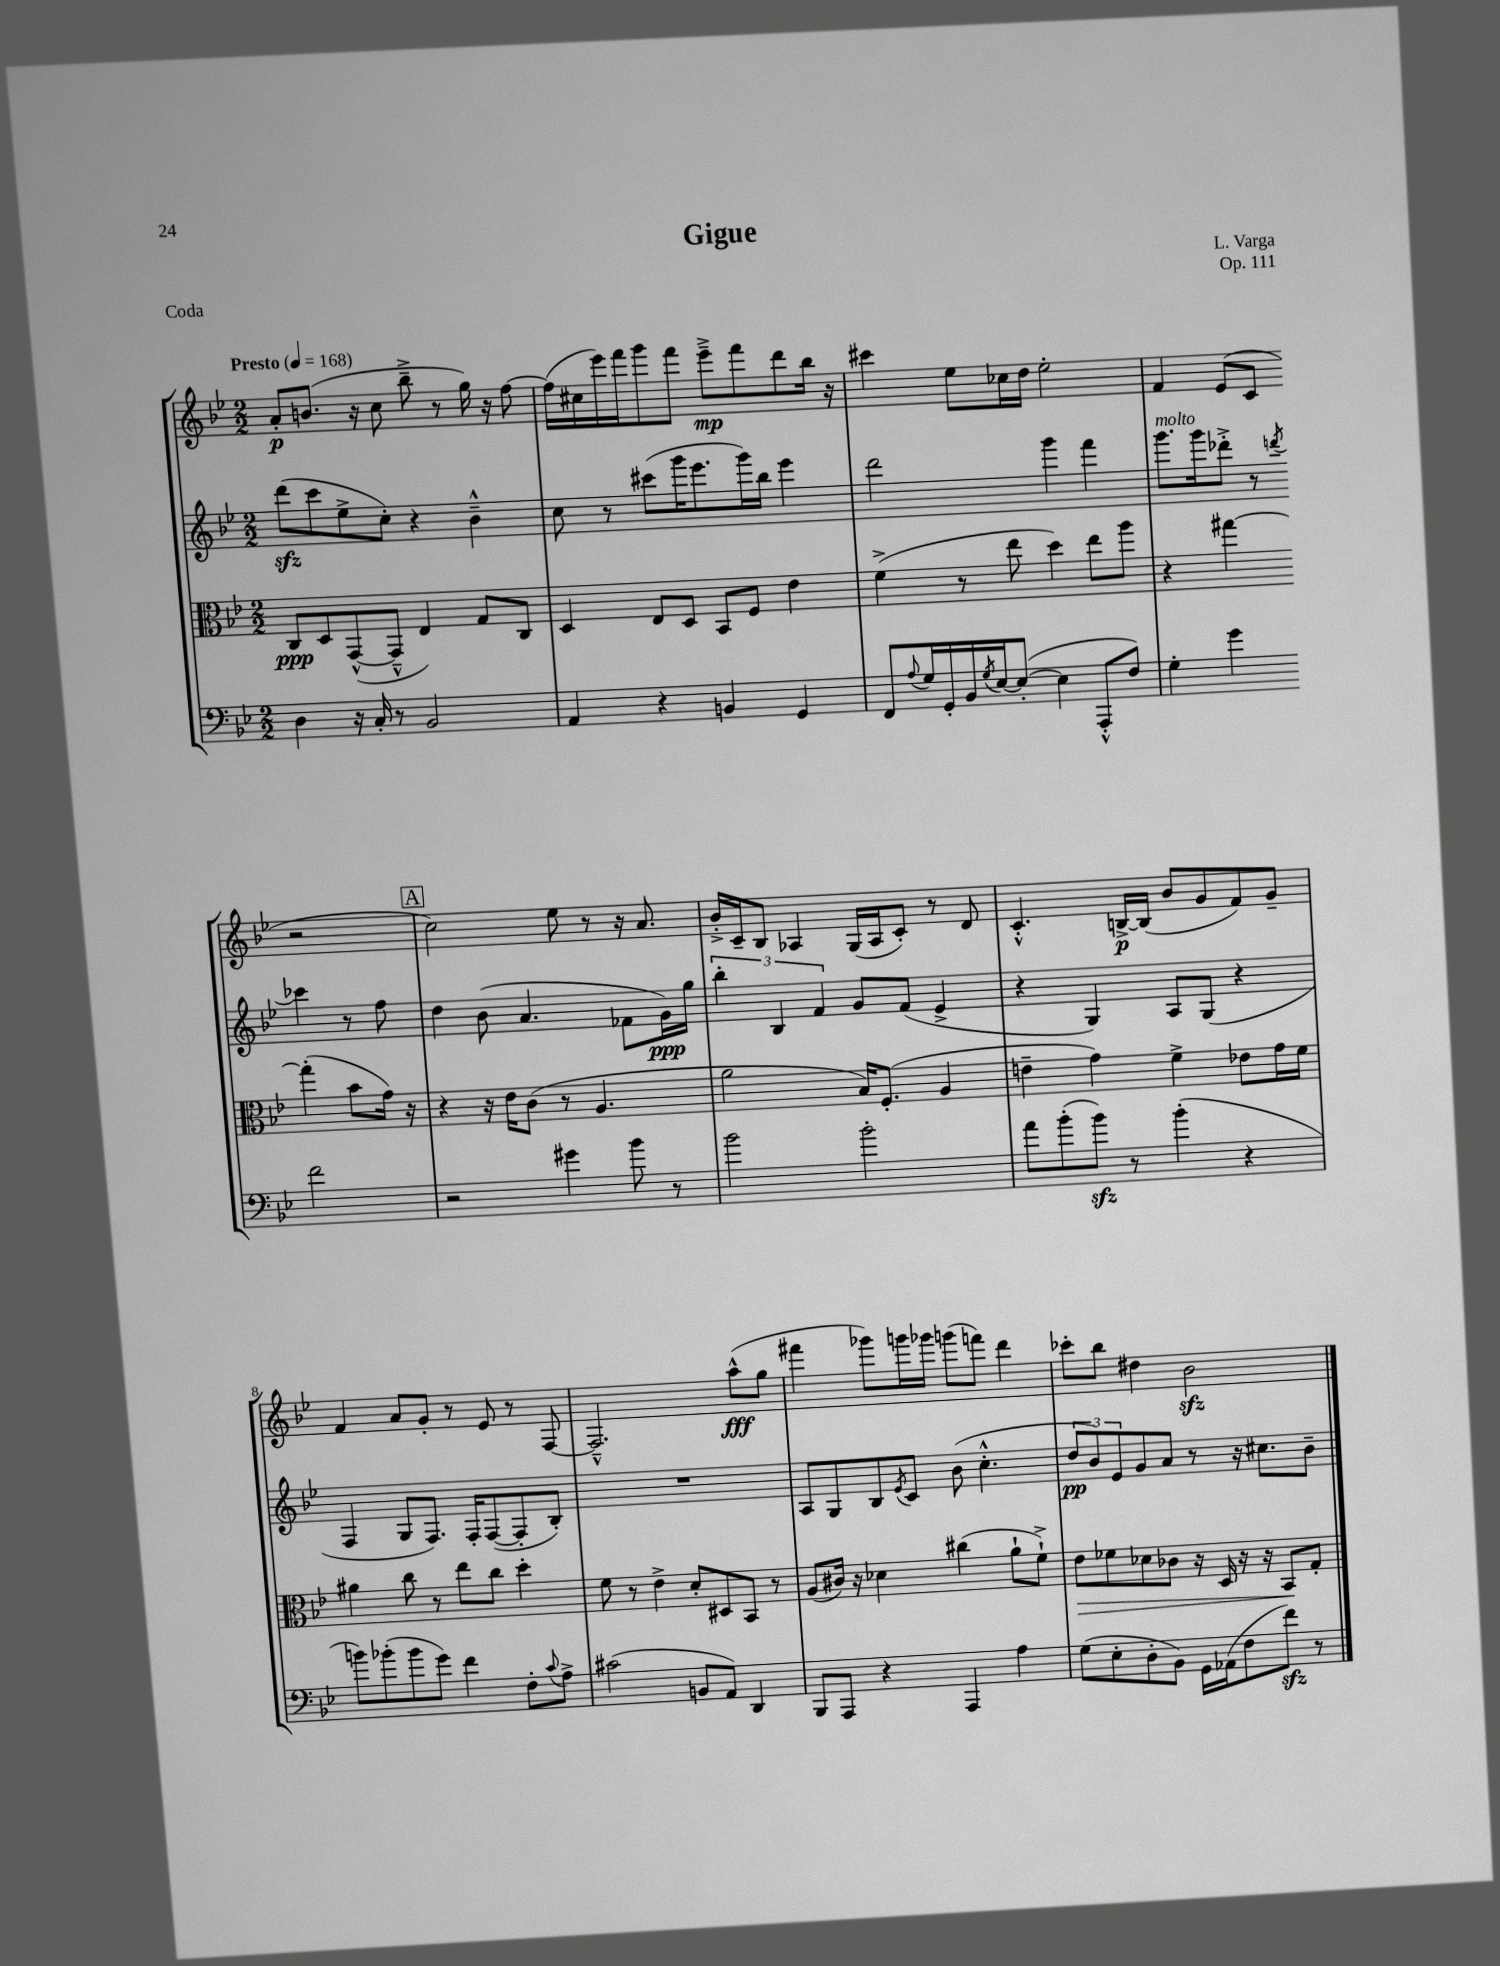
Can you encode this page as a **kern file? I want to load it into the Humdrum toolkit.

**kern	**kern	**kern	**kern
*staff4	*staff3	*staff2	*staff1
*clefF4	*clefC3	*clefG2	*clefG2
*k[b-e-]	*k[b-e-]	*k[b-e-]	*k[b-e-]
*M2/2	*M2/2	*M2/2	*M2/2
*MM168	*MM168	*MM168	*MM168
4D	8C	(8ddd	8a'
.	8D	8ccc	(8.b
16r	([8GG^^	8ee-^	.
16C'	.	.	16r
8r	8GG~^^]	8cc')	8cc
2BB-	4E-)	4r	8bb-~^
.	.	.	8r
.	8G	4b-~^^	16gg)
.	.	.	16r
.	8C	.	[8ff
=	=	=	=
4AA	4D	8cc	(16ff]
.	.	.	16cc#
.	.	8r	16eee-)
.	.	.	16fff
4r	8E-	(8ccc#	8ggg
.	8D	16ggg	8fff
.	.	8.eee-	.
4BB	8BB-	.	8eee-~^
.	8F	16ggg)	8fff
.	.	16bb-	.
4GG	4e-	4eee-	8ddd
.	.	.	16bb-
.	.	.	16r
=	=	=	=
8FF	(4f^	2ddd	4ccc#
8qqA	.	.	.
16G	.	.	.
16GG'	.	.	.
16BB-	8r	.	8ee-
8qG	.	.	.
[16E-	.	.	.
(8E-'_	8ee-	.	16cc-
.	.	.	16dd
4E-]	4dd)	4ggg	2ee-'
8AAA'^^	8ee-	4fff	.
8F)	8aa	.	.
=	=	=	=
4G'	4r	8.ggg	4f
.	.	16ggg	.
4g	[4gg#	8ddd-'^	(8e-
.	.	8r	8c
.	.	8qddd	.
2f	(4gg#']	4ccc-	2r
.	8b-	8r	.
.	16g)	8ff	.
.	16r	.	.
=	=	=	=
2r	4r	4dd	2cc)
.	16r	(8b-	.
.	16e-	.	.
.	(8c	4.a	.
4g#	8r	.	8ee-
.	4.A	.	8r
8b-	.	8f-	16r
.	.	.	8.a
8r	.	16g)	.
.	.	16gg	.
=	=	=	=
2b-	2a	6bb-'	16b-'^
.	.	.	16c~
.	.	.	8B-
.	.	6B-	.
.	.	.	4A-
.	.	6f	.
2b-'	16B-)	8g	(16G
.	(8.F'	.	16A-
.	.	(8f	8c')
.	4A	4e-^	8r
.	.	.	8d
=	=	=	=
8a	4e~	4r	4.c'^^
(8b-'	.	.	.
8b-)	4g)	4G)	.
8r	.	.	[16B^
.	.	.	(16B]
(4b-'	4f^	8A	8b-
.	.	(8G	8g
4r	8e-	4r	8f)
.	16g	.	8g~
.	16f	.	.
=	=	=	=
8b)	4a#	4F	4f
(8b-'	.	.	.
8b-	8cc	8G	8a
8g)	8r	8.F)	8g'
4f	8ee-	.	8r
.	.	16F'	.
.	8cc	([8F	8e-
8F'	4dd'	8F']	8r
8qqc	.	.	.
8A^	.	8B-')	[8F
=	=	=	=
(2c#	8f	1r	2.F~^^]
.	8r	.	.
.	4e-^	.	.
8BB	8d'	.	.
8AA)	8D#	.	.
4DD	8BB-	.	(8aa^^
.	8r	.	8gg
=	=	=	=
8BBB-	(8A	8A	4fff#
8AAA	16c#)	8G	.
.	16r	.	.
4r	4d-	8B-	8ggg-)
.	.	8qe-	.
.	.	8c	16ggg
.	.	.	16ggg-
4AAA	(4cc#	(8b-	(8ggg
.	.	4.cc'^^	8fff)
4A	8a`	.	4ddd
.	8f`^)	.	.
=	=	=	=
(8G	8e-	12dd	8ccc-'
.	.	12b-)	.
8E-'	8f-	.	8bb-
.	.	12e-	.
8D'	8d-	8g	4dd#
8BB-)	8c-	8a	.
16GG	16r	8r	2b-
(16AA-	16D	.	.
8F	16r	16r	.
.	16r	8.cc#	.
8f)	8BB-	.	.
8r	8G'	8b-~	.
==	==	==	==
*-	*-	*-	*-
